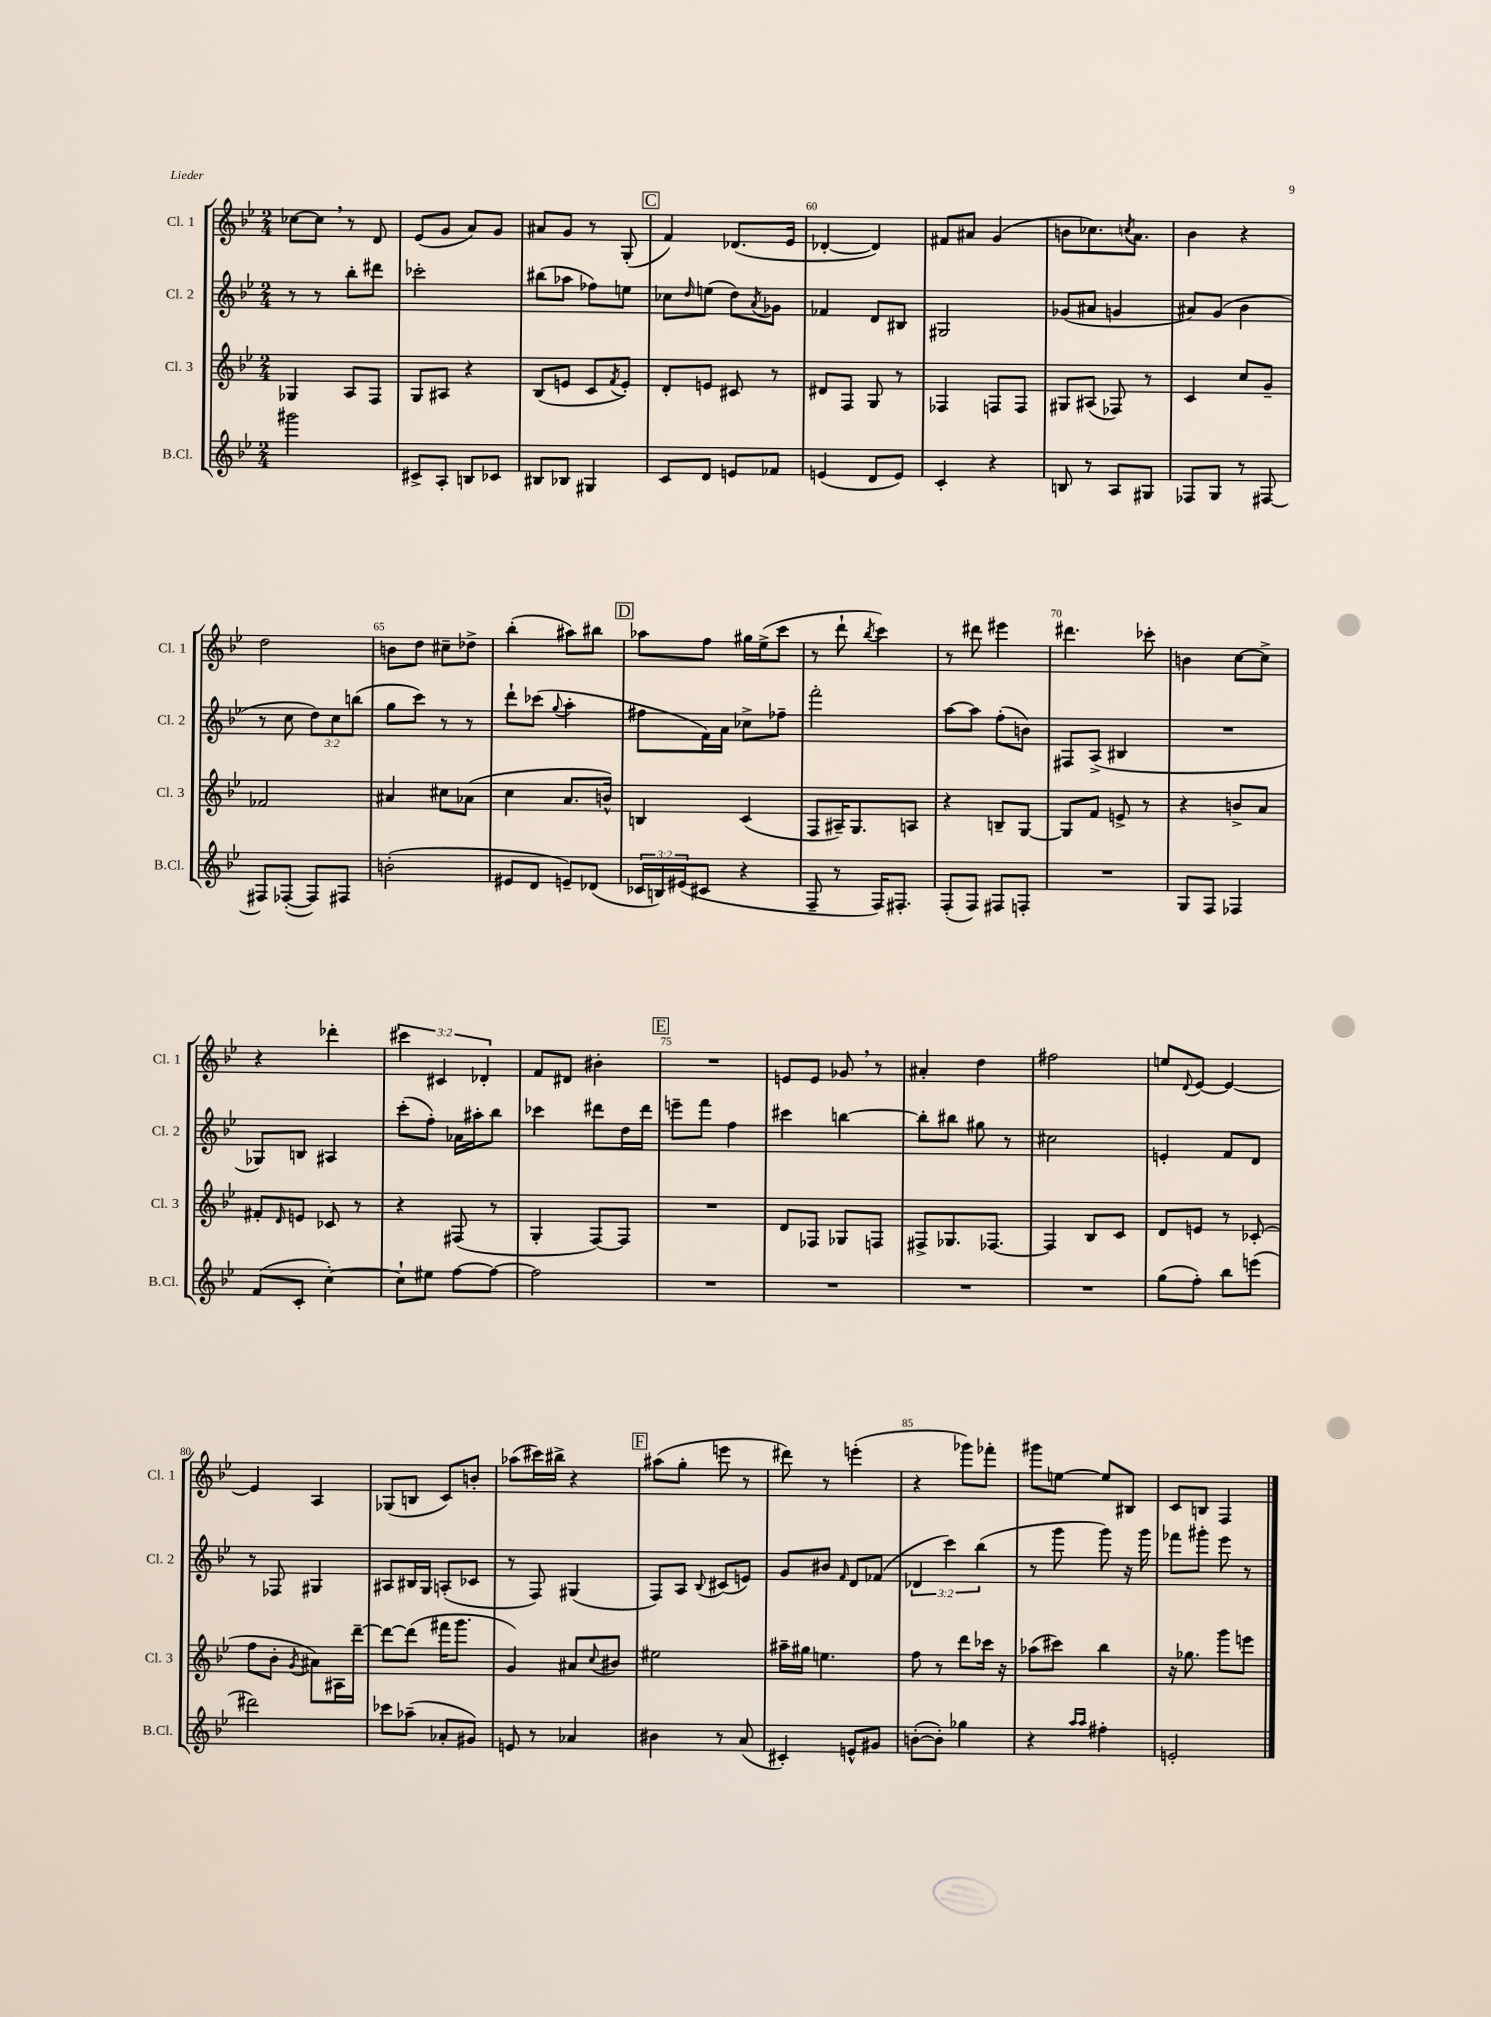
<<
\new StaffGroup <<
\new Staff = "s0" \with { instrumentName = "Cl. 1" shortInstrumentName = "Cl. 1" } {
    \clef treble \key bes \major \numericTimeSignature \time 2/4 \override Staff.TupletNumber.text = #tuplet-number::calc-fraction-text
    ces''8~ ces''8 \breathe r8 d'8 |
    ees'8( g'8 a'8) g'8 |
    ais'8 g'8 r8 g8-.( |
    \mark \markup { \box "C" } f'4) des'8.( ees'16 |
    des'4~-. des'4) |
    fis'8 ais'8 g'4( |
    b'8 ces''8.) \acciaccatura { c''8 } a'8. |
    bes'4 r4 |
    d''2 |
    b'8 d''8 cis''8-- des''8-> |
    bes''4-.( ais''8) bis''8 |
    \mark \markup { \box "D" } aes''8 f''8 gis''16 ees''16->( c'''8 |
    r8 d'''8-! \acciaccatura { bes''8 } c'''4) |
    r8 dis'''8 eis'''4 |
    dis'''4. ces'''8-. |
    b'4 c''8~ c''8-> |
    r4 des'''4-. |
    \tuplet 3/2 { cis'''4 cis'4 des'4-. } |
    f'8 dis'8 bis'4-. |
    \mark \markup { \box "E" } R2 |
    e'8 e'8 ges'8 \breathe r8 |
    ais'4-. d''4 |
    fis''2 |
    e''8 \appoggiatura { d'8 } ees'8~ ees'4~ |
    ees'4 a4 |
    ges8( b8 c'8) b'8-. |
    aes''8( cis'''16) bis''16-> r4 |
    \mark \markup { \box "F" } ais''8( g''8-. e'''8 r8 |
    dis'''8) r8 e'''4-.( |
    r4 ges'''8) fes'''8-. |
    gis'''8 e''8~ e''8 bis8 |
    c'8 b8 f4 \bar "|." |
}
\new Staff = "s1" \with { instrumentName = "Cl. 2" shortInstrumentName = "Cl. 2" } {
    \clef treble \key bes \major \numericTimeSignature \time 2/4 \override Staff.TupletNumber.text = #tuplet-number::calc-fraction-text
    r8 r8 bes''8-. dis'''8 |
    ces'''2-. |
    bis''8( aes''8 fes''8) e''8 |
    \mark \markup { \box "C" } ces''8 \grace { d''16 } e''8( d''8) \acciaccatura { a'8 } ges'8 |
    fes'4 d'8 bis8 |
    gis2 |
    ges'8( ais'8 g'4 |
    ais'8) g'8( bes'4 |
    r8 c''8 \tuplet 3/2 { d''8) c''8 b''8( } |
    g''8 c'''8) r8 r8 |
    d'''8-! ces'''8( \appoggiatura { g''8 } a''4-. |
    \mark \markup { \box "D" } fis''8 f'16) a'16 ces''8-> fes''8-- |
    f'''2-. |
    a''8~ a''8 f''8-.( b'8) |
    fis8 a8->( bis4 |
    R2 |
    ges8) b8 ais4 |
    c'''8-.( f''8-.) aes'16 ais''16-. bes''8 |
    ces'''4 dis'''8 d''16 dis'''16 |
    \mark \markup { \box "E" } e'''8-- f'''8 f''4 |
    cis'''4 b''4~ |
    b''8-. bis''8 gis''8 r8 |
    cis''2 |
    e'4-. f'8 d'8 |
    r8 fes8 gis4 |
    ais8 bis16 g16 a8-.( ces'8 |
    r8 f8) gis4( |
    \mark \markup { \box "F" } f8) a8 \appoggiatura { bes8 } cis'8( e'8) |
    g'8 bis'8 \grace { f'16 } d'8 fes'8( |
    \tuplet 3/2 { des'4 c'''4) bes''4( } |
    r8 g'''8 g'''8) r16 g'''16 |
    fes'''8 gis'''8-. ees'''8 r8 \bar "|." |
}
\new Staff = "s2" \with { instrumentName = "Cl. 3" shortInstrumentName = "Cl. 3" } {
    \clef treble \key bes \major \numericTimeSignature \time 2/4
    ges4 a8 f8 |
    g8 ais8 r4 |
    bes8( e'8 c'8 \acciaccatura { f'8 } e'8-.) |
    \mark \markup { \box "C" } d'8-. e'8 cis'8 r8 |
    dis'8 f8 g8 r8 |
    fes4 f8 f8 |
    gis8 ais8( fes8) r8 |
    c'4 c''8 g'8-- |
    fes'2 |
    ais'4 cis''8 aes'8( |
    c''4 a'8. b'16-^) |
    \mark \markup { \box "D" } b4 c'4( |
    f8 ais16--) g8. a8 |
    r4 b8-- g8~ |
    g8 f'8 e'8-> r8 |
    r4 b'8-> a'8 |
    fis'8-. \grace { d'16 } e'8 ces'8 r8 |
    r4 fis8( r8 |
    g4-. f8~) f8 |
    \mark \markup { \box "E" } R2 |
    d'8 fes8 ges8 f8 |
    fis8-> ges8. fes8.~ |
    fes4 bes8 c'8 |
    d'8 e'8 r8 ces'8-.( |
    f''8 bes'8-. \acciaccatura { g'8 } ais'8) ais16 d'''16~-- |
    d'''8~ d'''8( fis'''16 g'''8. |
    g'4) ais'8 \appoggiatura { c''8 } bis'8 |
    \mark \markup { \box "F" } eis''2 |
    ais''16-- gis''16 e''4. |
    f''8 r8 d'''8 ces'''16 r16 |
    aes''8( cis'''8) bes''4 |
    r16 ges''8. g'''8 e'''8 \bar "|." |
}
\new Staff = "s3" \with { instrumentName = "B.Cl." shortInstrumentName = "B.Cl." } {
    \clef treble \key bes \major \numericTimeSignature \time 2/4 \override Staff.TupletNumber.text = #tuplet-number::calc-fraction-text
    gis'''2 |
    cis'8-> a8-. b8 ces'8 |
    bis8 bes8 gis4 |
    \mark \markup { \box "C" } c'8 d'8 e'8 fes'8 |
    e'4( d'8 e'8) |
    c'4-. r4 |
    b8 r8 a8 gis8 |
    fes8 g8 r8 fis8~ |
    fis8 fes8~-.( fes8) fis8 |
    b'2-.( |
    eis'8 d'8 e'8--) des'8( |
    \mark \markup { \box "D" } \tuplet 3/2 { ces'16 b16) eis'16( } cis'8 r4 |
    f8-- r8 f16) fis8.-. |
    f8-.( f8) fis8 f8-. |
    R2 |
    g8 f8 fes4 |
    f'8( c'8-. c''4~-.) |
    c''8-! eis''8 f''8~ f''8~ |
    f''2 |
    \mark \markup { \box "E" } R2 |
    R2 |
    R2 |
    R2 |
    g''8( f''8-.) bes''8 e'''8( |
    dis'''2) |
    ces'''8 aes''8--( aes'8-. gis'8) |
    e'8 r8 aes'4 |
    \mark \markup { \box "F" } bis'4 r8 a'8( |
    cis'4-.) e'8-^ gis'8 |
    b'8~-.( b'8-.) ges''4 |
    r4 \grace { a''16 a''16 } fis''4-. |
    e'2-. \bar "|." |
}
>>
>>
\layout { \context { \Score currentBarNumber = #56 \override BarNumber.break-visibility = ##(#f #t #t) barNumberVisibility = #(every-nth-bar-number-visible 5) } }
